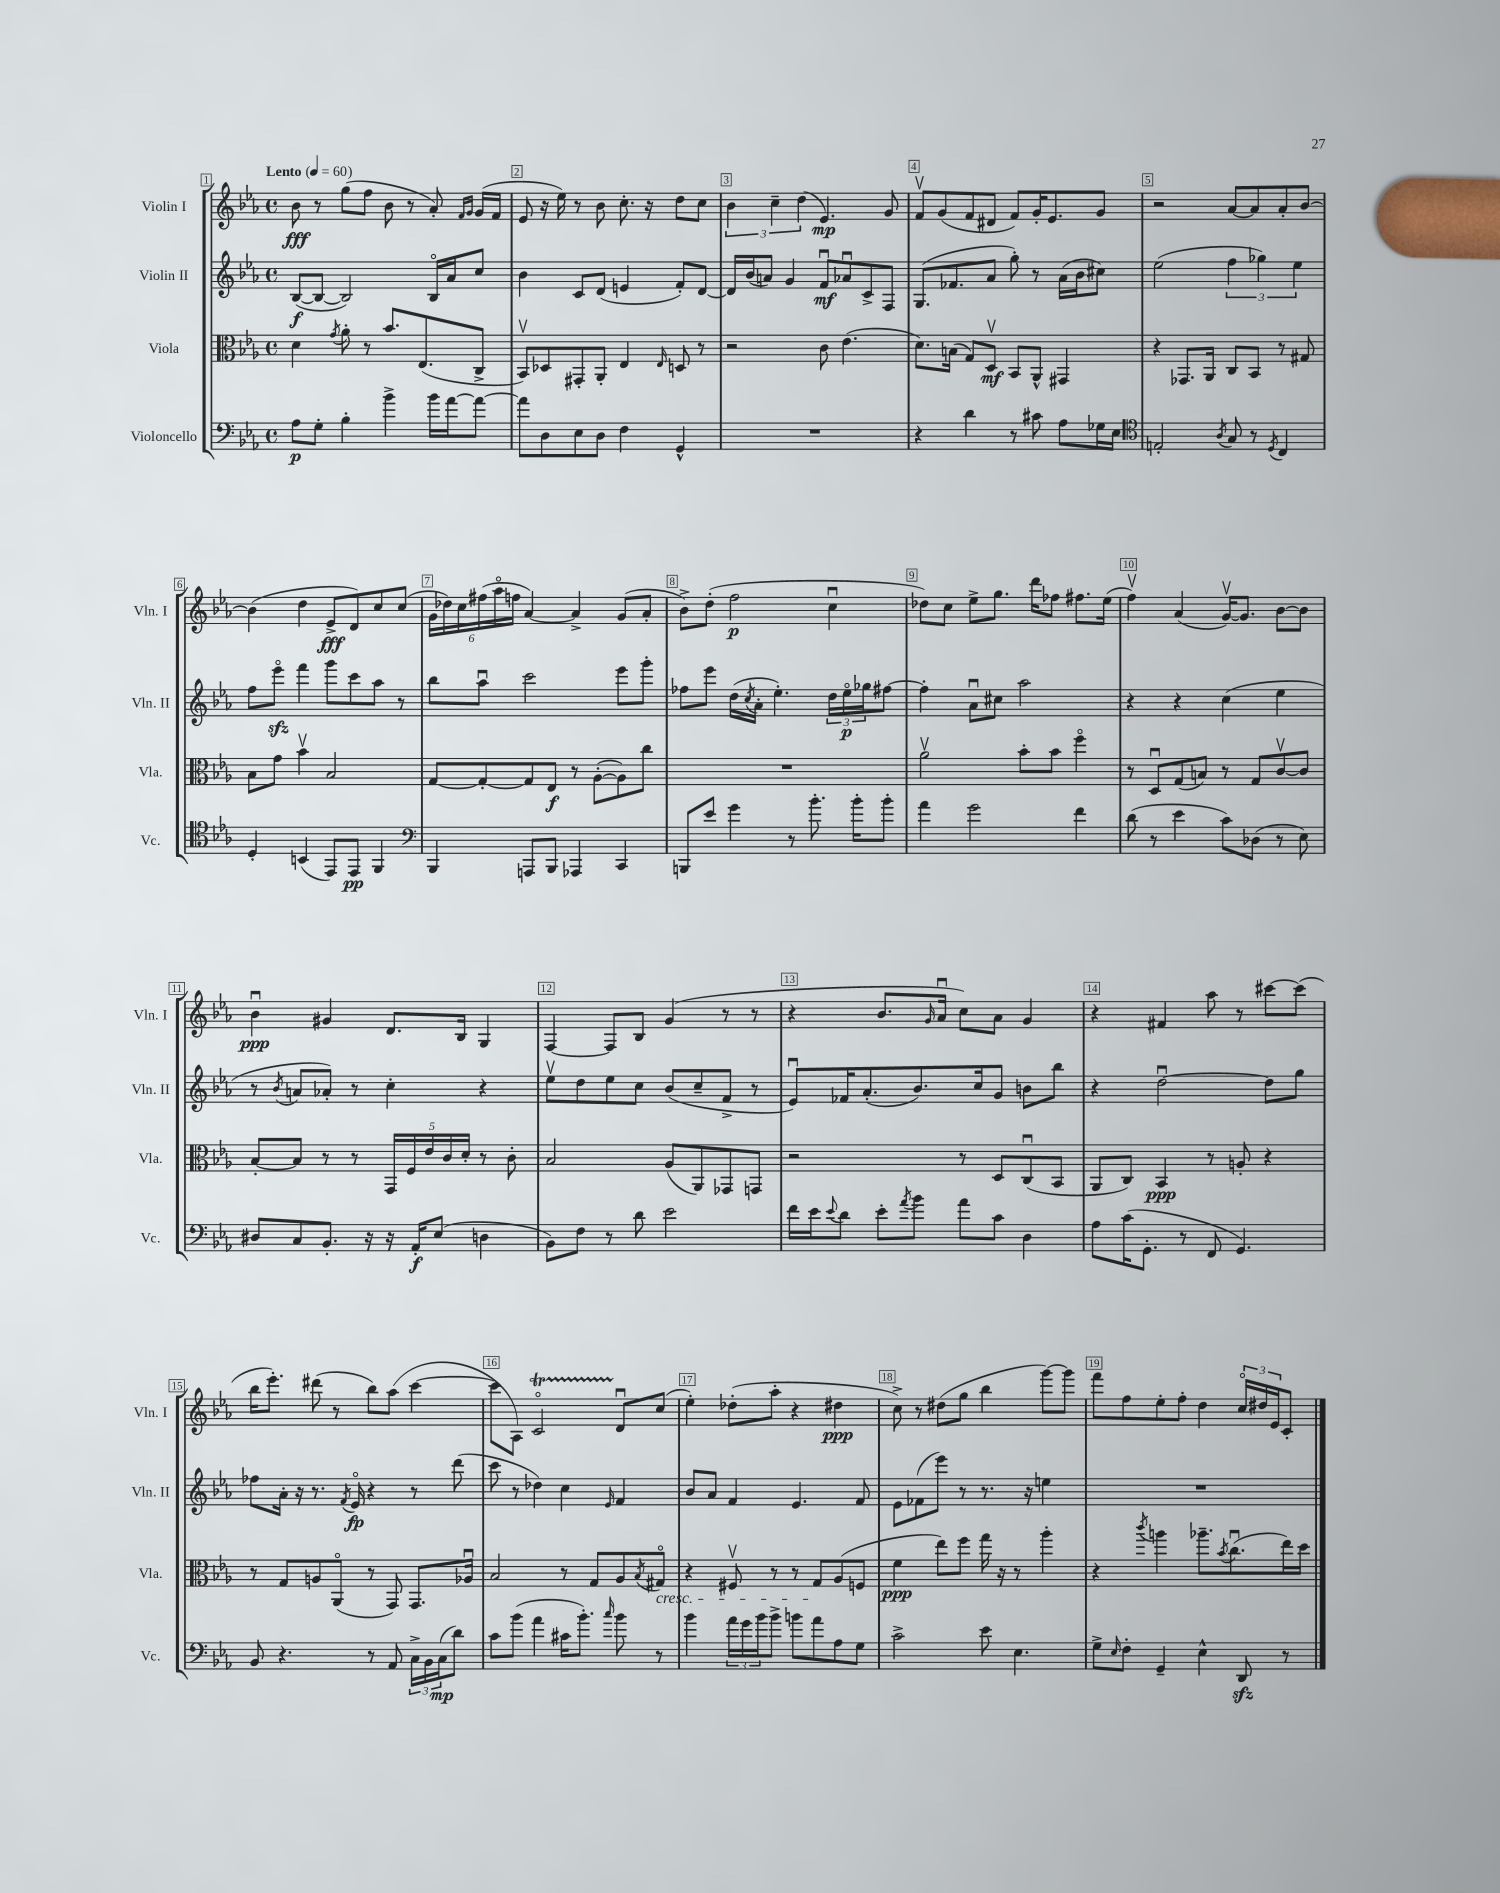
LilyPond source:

<<
\new StaffGroup <<
\new Staff = "s0" \with { instrumentName = "Violin I" shortInstrumentName = "Vln. I" } {
    \clef treble \key ees \major \defaultTimeSignature \time 4/4 \tempo "Lento" 4 = 60
    bes'8\fff r8 g''8( f''8 bes'8 r8 aes'8-.) \grace { f'16 g'16 } g'16( f'16 |
    ees'8 r16 ees''16) r8 bes'8 c''8.-. r16 d''8 c''8 |
    \tuplet 3/2 { bes'4 c''4-- d''4( } ees'4.\mp) g'8 |
    f'8\upbow g'8( f'8 dis'8 f'8) g'16-. ees'8. g'8 |
    r2 aes'8~ aes'8 aes'8-. bes'8~ |
    bes'4( d''4 ees'8->\fff d'8) c''8 c''8( |
    \tuplet 6/4 { g'16 des''16) c''16 fis''16( aes''16\flageolet f''16 } aes'4~) aes'4-> g'8( aes'8-. |
    bes'8->) d''8-.( f''2\p c''4\downbow |
    des''8) c''8 ees''8-> g''8. d'''16 fes''8 fis''8. ees''16( |
    f''4\upbow) aes'4( g'16~\upbow) g'8. bes'8~ bes'8 |
    bes'4\downbow\ppp gis'4 d'8. bes16 g4 |
    f4~ f8 bes8 g'4( r8 r8 |
    r4 bes'8. \grace { g'16 } aes'16\downbow c''8) aes'8 g'4 |
    r4 fis'4 aes''8 r8 cis'''8~ cis'''8( |
    bes''16 ees'''8.-.) dis'''8( r8 bes''8) aes''8( c'''4~ |
    c'''8 aes8) c'2\flageolet\startTrillSpan d'8\downbow\stopTrillSpan c''8( |
    ees''4-.) des''8-.( aes''8-. r4 dis''4\ppp |
    c''8->) r8 dis''8( g''8 bes''4 g'''8~) g'''8 |
    f'''8 f''8 ees''8-. f''8-. d''4 \tuplet 3/2 { c''16\flageolet dis''16 ees'16 } c'8-. \bar "|." |
}
\new Staff = "s1" \with { instrumentName = "Violin II" shortInstrumentName = "Vln. II" } {
    \clef treble \key ees \major \defaultTimeSignature \time 4/4
    bes8~\f( bes8~ bes2) bes16\flageolet aes'16 c''8 |
    bes'4 c'8 d'8( e'4 f'8-.) d'8~ |
    d'16 bes'16( a'8) g'4 f'8\downbow\mf aes'8\downbow c'8-> f8 |
    g8.( fes'8. aes'8 g''8-.) r8 aes'16( bes'16 cis''8) |
    ees''2( \tuplet 3/2 { f''4 ges''4) ees''4 } |
    f''8 ees'''8\flageolet\sfz f'''4 g'''8 c'''8 aes''8 r8 |
    bes''8 aes''8\downbow c'''2 ees'''8 g'''8-. |
    fes''8 ees'''8 d''16( \acciaccatura { c''8 } aes'16-. ees''4.-.) \tuplet 3/2 { d''16 ees''16\flageolet\p ges''16 } fis''8~ |
    fis''4-. aes'8\downbow cis''8 aes''2 |
    r4 r4 c''4( ees''4 |
    r8 \acciaccatura { bes'8 } a'8 aes'8-.) r8 c''4-. r4 |
    ees''8\upbow d''8 ees''8 c''8 bes'8( c''8-- f'8-> r8 |
    ees'8\downbow) fes'16 aes'8.-.( bes'8.) c''16 g'8 b'8 bes''8 |
    r4 d''2~\downbow d''8 g''8 |
    fes''8 aes'16-. r16 r8. \acciaccatura { f'8 } ees'16\flageolet\fp r4 r8 d'''8( |
    c'''8 r8 des''4) c''4 \grace { ees'16 } f'4 |
    bes'8 aes'8 f'4 ees'4. f'8 |
    ees'8 fes'8( ees'''8) r8 r8. r16 e''4 |
    R1 \bar "|." |
}
\new Staff = "s2" \with { instrumentName = "Viola" shortInstrumentName = "Vla." } {
    \clef alto \key ees \major \defaultTimeSignature \time 4/4
    d'4 \acciaccatura { g'8 } aes'8-. r8 bes'8. ees8.( c8-> |
    bes,8\upbow) des8 gis,8-. aes,8-. ees4 \grace { ees16 } d8 r8 |
    r2 c'8 ees'4.( |
    d'8.) b16( g8) d8\upbow\mf bes,8 aes,8-^ gis,4 |
    r4 ges,8. aes,16 c8 bes,8 r8 gis8 |
    bes8 g'8 bes'4\upbow bes2 |
    g8~ g8~-. g8 ees8\f r8 aes8~-.( aes8) c''8 |
    R1 |
    aes'2\upbow bes'8-. bes'8 f''4\flageolet |
    r8 d8\downbow g8( b8) r8 g8 c'8~\upbow c'8 |
    bes8~-. bes8 r8 r8 \tuplet 5/4 { g,16 f16 ees'16 c'16 d'16-. } r8 c'8-. |
    bes2 aes8( aes,8) ges,8 g,8 |
    r2 r8 d8 c8\downbow( bes,8 |
    aes,8 c8) bes,4\ppp r8 a8-. r4 |
    r8 g8 a8 aes,8\flageolet( r8 g,8) g,8. aes16\downbow |
    bes2 r8 g8 aes8 \acciaccatura { bes8 } gis8\flageolet\cresc |
    r4 fis8\upbow r8 r8 g8\! aes8( f8 |
    f'4\ppp ees''8) f''8 g''16 r16 r8 aes''4-. |
    r4 \acciaccatura { c'''8 } a''4 aes''8.-- \acciaccatura { bes'8 } c''8.\downbow( ees''16) d''16 \bar "|." |
}
\new Staff = "s3" \with { instrumentName = "Violoncello" shortInstrumentName = "Vc." } {
    \clef bass \key ees \major \defaultTimeSignature \time 4/4
    aes8\p g8-. bes4-. bes'4-> bes'16 aes'16~ aes'8~ |
    aes'8 d8 ees8 d8 f4 g,4-^ |
    R1 |
    r4 d'4 r8 cis'8 aes8 ges16 ees16 |
    \clef tenor e2-. \acciaccatura { aes8 } g8 r8 \acciaccatura { d8 } c4 |
    d4-. b,4( ees,8) ees,8\pp f,4 |
    \clef bass bes,,4 a,,8 bes,,8 aes,,4 c,4 |
    b,,8 ees'8 g'4 r8 bes'8.-. bes'16-. bes'8-. |
    aes'4 g'2 f'4 |
    d'8( r8 ees'4 c'8) des8( r8 ees8) |
    dis8 c8 bes,8.-. r16 r16 aes,16-.\f ees8( d4 |
    bes,8) f8 r8 d'8 ees'2 |
    f'16 ees'16 \appoggiatura { ees'8 } d'8 ees'8-. \acciaccatura { aes'8 } bes'8 aes'8 c'8 d4 |
    aes8 c'16( g,8.-. r8 f,8 g,4.) |
    bes,8 r4. r8 aes,8 \tuplet 3/2 { c16-> bes,16 c16\mp( } d'8) |
    c'8 bes'8( aes'4 cis'16 bes'8.-.) \grace { c''16 } bes'8 r8 |
    bes'4 \tuplet 3/2 { aes'16 g'16 bes'16 } bes'8-> b'8 aes'8 aes8 g8 |
    c'2-> ees'8 ees4. |
    g8-> \grace { ees16 } f8-. g,4-- ees4-^ d,8\sfz r8 \bar "|." |
}
>>
>>
\layout { \context { \Score \override BarNumber.break-visibility = ##(#f #t #t) barNumberVisibility = #all-bar-numbers-visible \override BarNumber.stencil = #(make-stencil-boxer 0.1 0.3 ly:text-interface::print) } }
